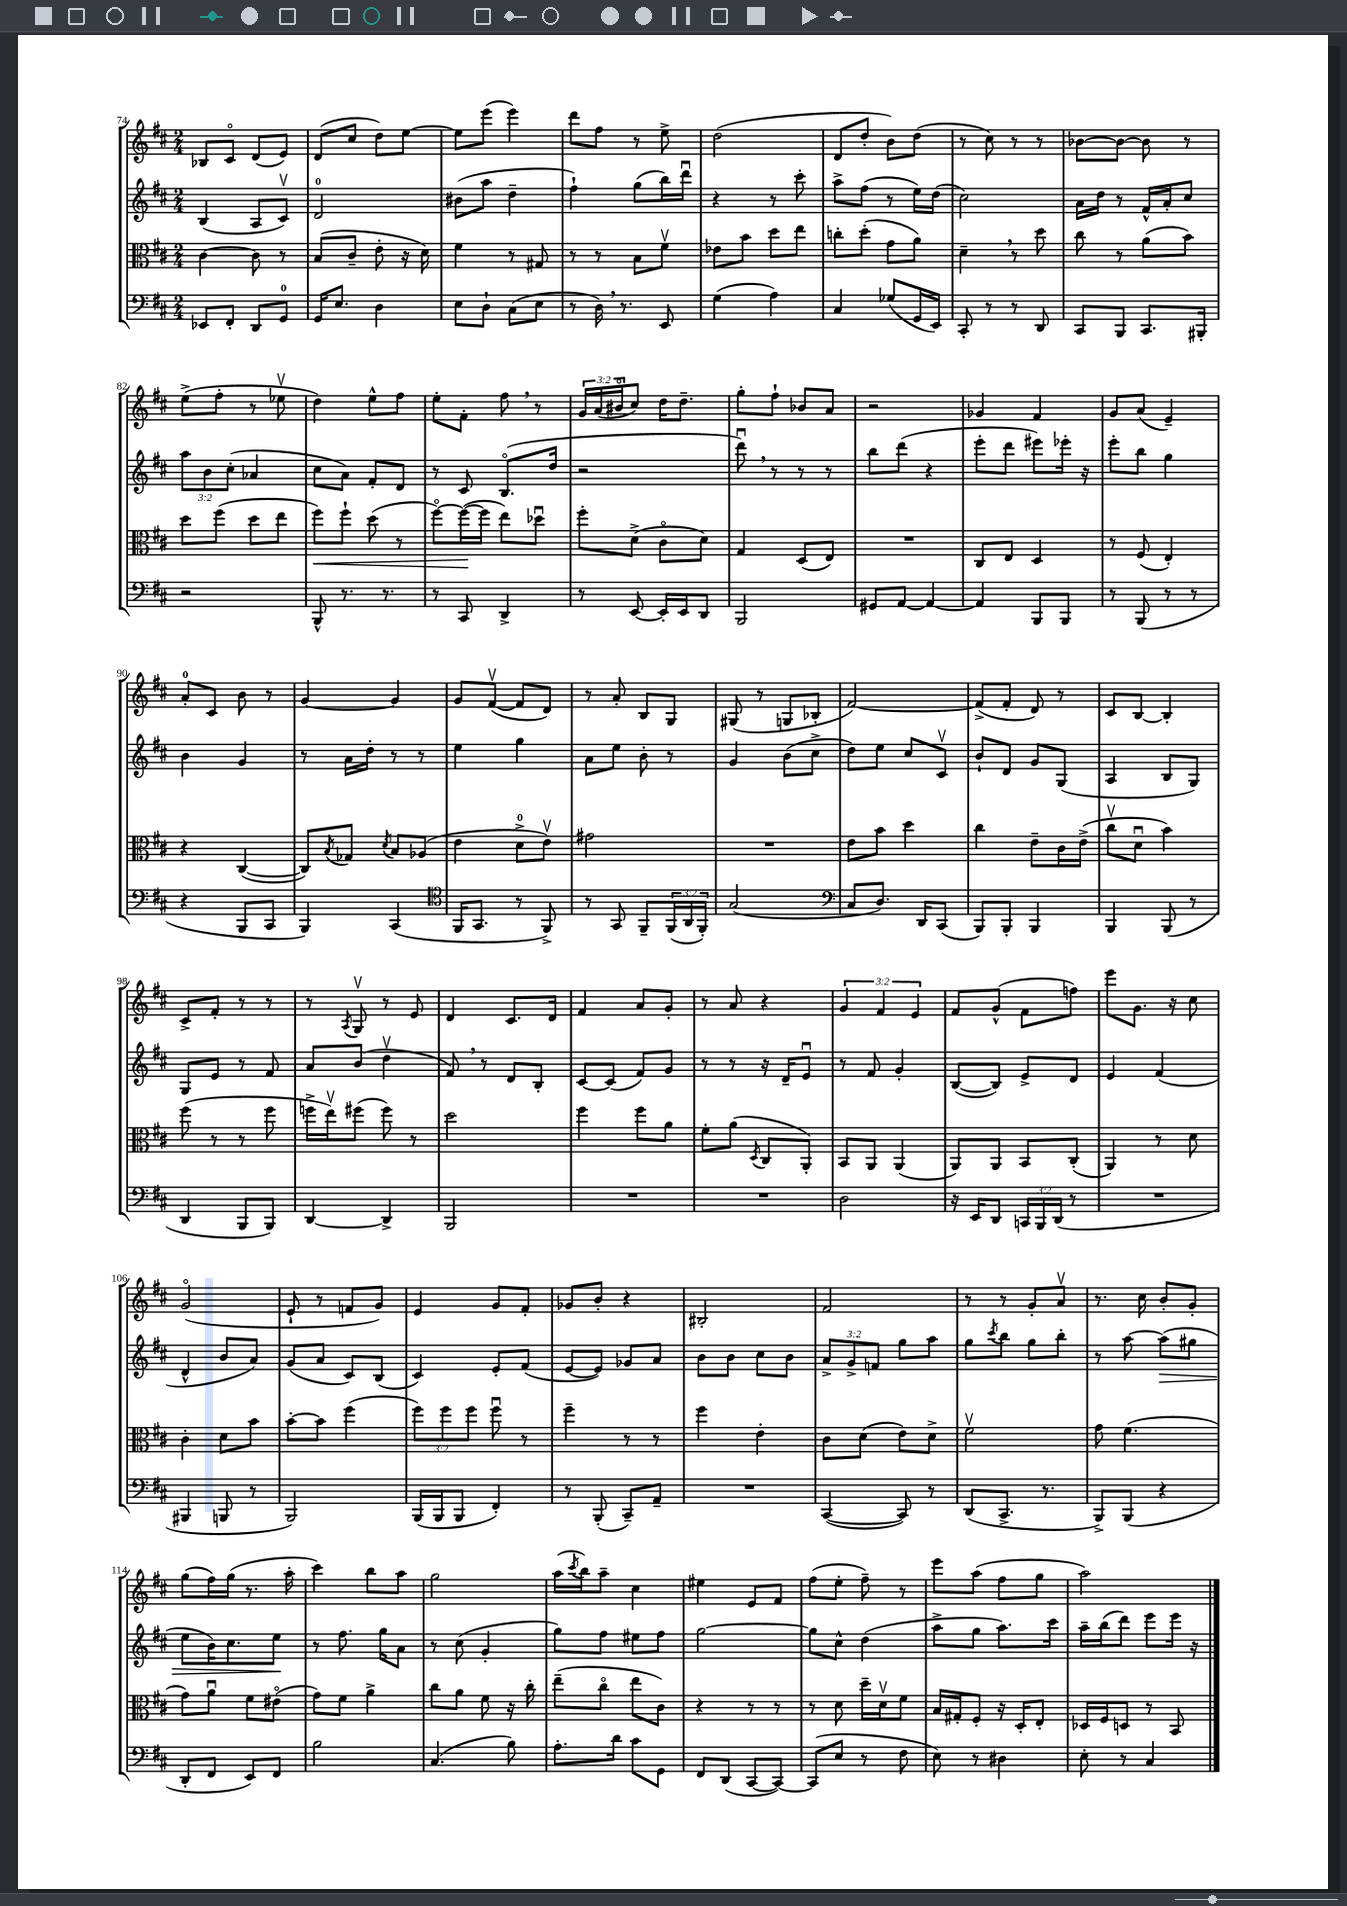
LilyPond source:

<<
\new StaffGroup <<
\new Staff = "s0" {
    \clef treble \key d \major \numericTimeSignature \time 2/4 \override Staff.TupletNumber.text = #tuplet-number::calc-fraction-text
    bes8 cis'8\flageolet d'8( e'8) |
    d'8( cis''8 d''8) e''8~ |
    e''8 e'''8( e'''4) |
    d'''8 fis''8 r8 e''8-> |
    d''2( |
    d'8 d''8-. b'8) d''8( |
    r8 cis''8) r8 r8 |
    bes'8~ bes'8~ bes'8 r8 |
    e''8->( fis''8-. r8 ees''8\upbow |
    d''4) e''8-^ fis''8 |
    e''8-. fis'8-. fis''8 \breathe r8 |
    \tuplet 3/2 { g'16 a'16( bis'16\flageolet } cis''8) d''16 d''8.-- |
    g''8-. fis''8-! bes'8 a'8 |
    r2 |
    ges'4 fis'4 |
    g'8 a'8( e'4--) |
    a'8-0-. cis'8 b'8 r8 |
    g'4~ g'4 |
    g'8 fis'8~\upbow( fis'8 d'8) |
    r8 a'8-. b8 g8 |
    gis8( r8 g8 bes8-. |
    fis'2~) |
    fis'8->( fis'8-. d'8) r8 |
    cis'8 b8~ b4-. |
    cis'8-> fis'8-. r8 r8 |
    r8 \acciaccatura { a8 } g8\upbow r8 e'8 |
    d'4 cis'8. d'16 |
    fis'4 a'8 g'8-. |
    r8 a'8 r4 |
    \tuplet 3/2 { g'4 fis'4 e'4 } |
    fis'8 g'8-^( fis'8 f''8) |
    e'''8 g'8. r16 cis''8 |
    g'2\flageolet( |
    e'8-! r8 f'8 g'8) |
    e'4 g'8 fis'8-. |
    ges'8 b'8-. r4 |
    bis2-. |
    fis'2 |
    r8 r8 g'8-. a'8\upbow |
    r8. cis''16 b'8-. g'8-. |
    g''8( fis''16) g''16( r8. a''16-. |
    cis'''4) b''8 a''8 |
    g''2 |
    a''16( \acciaccatura { cis'''8 } b''16) a''8-- cis''4 |
    eis''4 e'8 fis'8 |
    fis''8( e''8-. fis''8--) r8 |
    e'''8 a''8( fis''8 g''8 |
    a''2) \bar "|." |
}
\new Staff = "s1" {
    \clef treble \key d \major \numericTimeSignature \time 2/4 \override Staff.TupletNumber.text = #tuplet-number::calc-fraction-text
    b4( a8 cis'8\upbow) |
    d'2-0 |
    bis'8( a''8 d''4-- |
    fis''4-!) g''8( b''16) d'''16\downbow |
    r4 r8 cis'''8-. |
    a''8-> fis''8( r8 e''16) d''16( |
    cis''2) |
    a'16 d''16 r8 fis'16-^ a'16-. cis''8 |
    \tuplet 3/2 { a''8 b'8 cis''8-.( } aes'4 |
    cis''8 a'8) fis'8-. d'8 |
    r8 cis'8 b8.\flageolet( d''16 |
    r2 |
    d'''8\downbow) \breathe r8 r8 r8 |
    b''8 d'''8( r4 |
    e'''8-. d'''8 eis'''8) ees'''16-. r16 |
    e'''8-. b''8 g''4 |
    b'4 g'4 |
    r8 a'16 d''16-. r8 r8 |
    e''4 g''4 |
    a'8 e''8 b'8-. r8 |
    g'4 b'8( cis''8-> |
    d''8) e''8 cis''8 cis'8\upbow |
    b'8-! d'8 g'8 g8( |
    a4 b8 g8) |
    g8 e'8 r8 fis'8 |
    a'8 b'8( d''4\upbow |
    fis'8) \breathe r8 d'8 b8-. |
    cis'8~ cis'8( fis'8) g'8 |
    r8 r8 r16 d'16-- e'8\downbow |
    r8 fis'8 g'4-. |
    b8~( b8) e'8-> d'8 |
    e'4 fis'4( |
    d'4-^ b'8 a'8) |
    g'8( a'8 cis'8) b8( |
    cis'4) e'8-. fis'8( |
    e'8~ e'8) ges'8 a'8 |
    b'8 b'8 cis''8 b'8 |
    \tuplet 3/2 { a'8-> g'8-> f'8 } g''8 a''8 |
    g''8 \acciaccatura { cis'''8 } b''8 g''8 b''8-. |
    r8 a''8~ a''8\>( gis''8 |
    e''8 b'16) cis''8. e''8\! |
    r8 fis''8. g''16 a'8 |
    r8 cis''8( g'4-. |
    g''8) fis''8 eis''8 fis''8 |
    g''2~ |
    g''8 cis''8-^ d''4( |
    a''8-> g''8 a''8.) cis'''16 |
    a''16-- b''16( d'''8) e'''8 e'''16 r16 \bar "|." |
}
\new Staff = "s2" {
    \clef alto \key d \major \numericTimeSignature \time 2/4 \override Staff.TupletNumber.text = #tuplet-number::calc-fraction-text
    cis'4~ cis'8 r8 |
    b8( cis'8-- e'8-. r16 d'16) |
    fis'4 r8 gis8 |
    r8 r8 b8 fis'8\upbow |
    ees'8 b'8 d''8 e''8 |
    c''8-. d''8-.( g'8 a'8) |
    d'4-- \breathe r8 d''8 |
    cis''8 r8 a'8( b'8) |
    d''8 fis''8( d''8 e''8 |
    fis''8\<) fis''8-! d''8( r8 |
    fis''8~\flageolet) fis''16~\!( fis''16 e''8) des''8\downbow |
    fis''8-. d'8->( cis'8\flageolet d'8) |
    g4 d8( e8) |
    R2 |
    cis8 e8 d4 |
    r8 fis8( e4-.) |
    r4 cis4~( |
    cis8) \acciaccatura { b8 } ges8 \acciaccatura { d'8 } b8 aes8( |
    e'4 d'8-0-> e'8\upbow) |
    gis'2 |
    R2 |
    e'8 b'8 d''4 |
    cis''4 e'8-- cis'16 e'16->( |
    cis''8\upbow d'8\downbow b'4) |
    fis''8( r8 r8 fis''8 |
    f''16-> e''16\upbow) fis''8( fis''8) r8 |
    d''2 |
    fis''4 fis''8 a'8 |
    fis'8-. a'8( \acciaccatura { d8 } cis8 a,8-.) |
    b,8 a,8 a,4( |
    a,8) a,8 b,8 cis8-.( |
    a,4) r8 d'8 |
    cis'4-. d'8 b'8 |
    b'8~-. b'8 fis''4( |
    \tuplet 3/2 { fis''8) fis''8 fis''8 } fis''8\downbow r8 |
    fis''4-- r8 r8 |
    fis''4 e'4-. |
    cis'8 d'8( e'8) d'8-> |
    fis'2\upbow |
    g'8 fis'4.( |
    g'8) a'8\downbow fis'8 eis'8\flageolet( |
    g'8) fis'8 a'4-> |
    cis''8 a'8 fis'8 r16 cis''16-. |
    e''8--( cis''8\flageolet e''8 cis'8) |
    r4 r8 r8 |
    r8 d'8 d''16-- d'16\upbow fis'8 |
    b16 gis16-. fis8-. r16 d16-. e8-. |
    des16 fis16 d8 r8 b,8 \bar "|." |
}
\new Staff = "s3" {
    \clef bass \key d \major \numericTimeSignature \time 2/4 \override Staff.TupletNumber.text = #tuplet-number::calc-fraction-text
    ees,8 fis,8-. d,8 g,8-0 |
    g,16 e8. d4 |
    e8 d8-! cis8( e8 |
    r8 d16) \breathe r8. e,8 |
    g4( a4) |
    cis4 ges8( g,16 e,16) |
    cis,8-. r8 r8 d,8 |
    cis,8 b,,8 cis,8. bis,,16-. |
    r2 |
    b,,8-^ r8. r8. |
    r8 cis,8 d,4-> |
    r8 e,8~ e,16-. e,16 d,8 |
    b,,2 |
    gis,8 a,8~ a,4~ |
    a,4 b,,8 b,,8 |
    r8 b,,8( r8 r8 |
    r4 b,,8 cis,8 |
    b,,4) cis,4( |
    \clef tenor fis,16 g,8. r8 fis,8->) |
    r8 g,8 fis,8-- \tuplet 3/2 { fis,16( a,16 fis,16-.) } |
    g2( |
    \clef bass cis8 d8.) d,16 cis,8( |
    b,,8) b,,8-. b,,4 |
    b,,4 b,,8( r8 |
    d,4 b,,8 b,,8) |
    d,4~ d,4-> |
    b,,2 |
    R2 |
    R2 |
    d2 |
    r16 e,16 d,8 \tuplet 3/2 { c,16 b,,16 d,16( } r8 |
    R2 |
    bis,,4 b,,8 r8 |
    b,,2) |
    b,,16( b,,16 b,,8 fis,4-.) |
    r8 b,,8-.( cis,8--) a,8-- |
    R2 |
    cis,4~( cis,8) r8 |
    d,8( cis,8.-> r8. |
    b,,8->) b,,8( r4 |
    d,8-. fis,8 e,8) fis,8 |
    b2 |
    cis4.( b8) |
    a8.-. d'16 cis'8 g,8 |
    fis,8 d,8( cis,8~ cis,8~) |
    cis,8( e8 r8 fis8 |
    e8) r8 dis4 |
    e8-. r8 cis4 \bar "|." |
}
>>
>>
\layout { \context { \Score currentBarNumber = #74 } }
